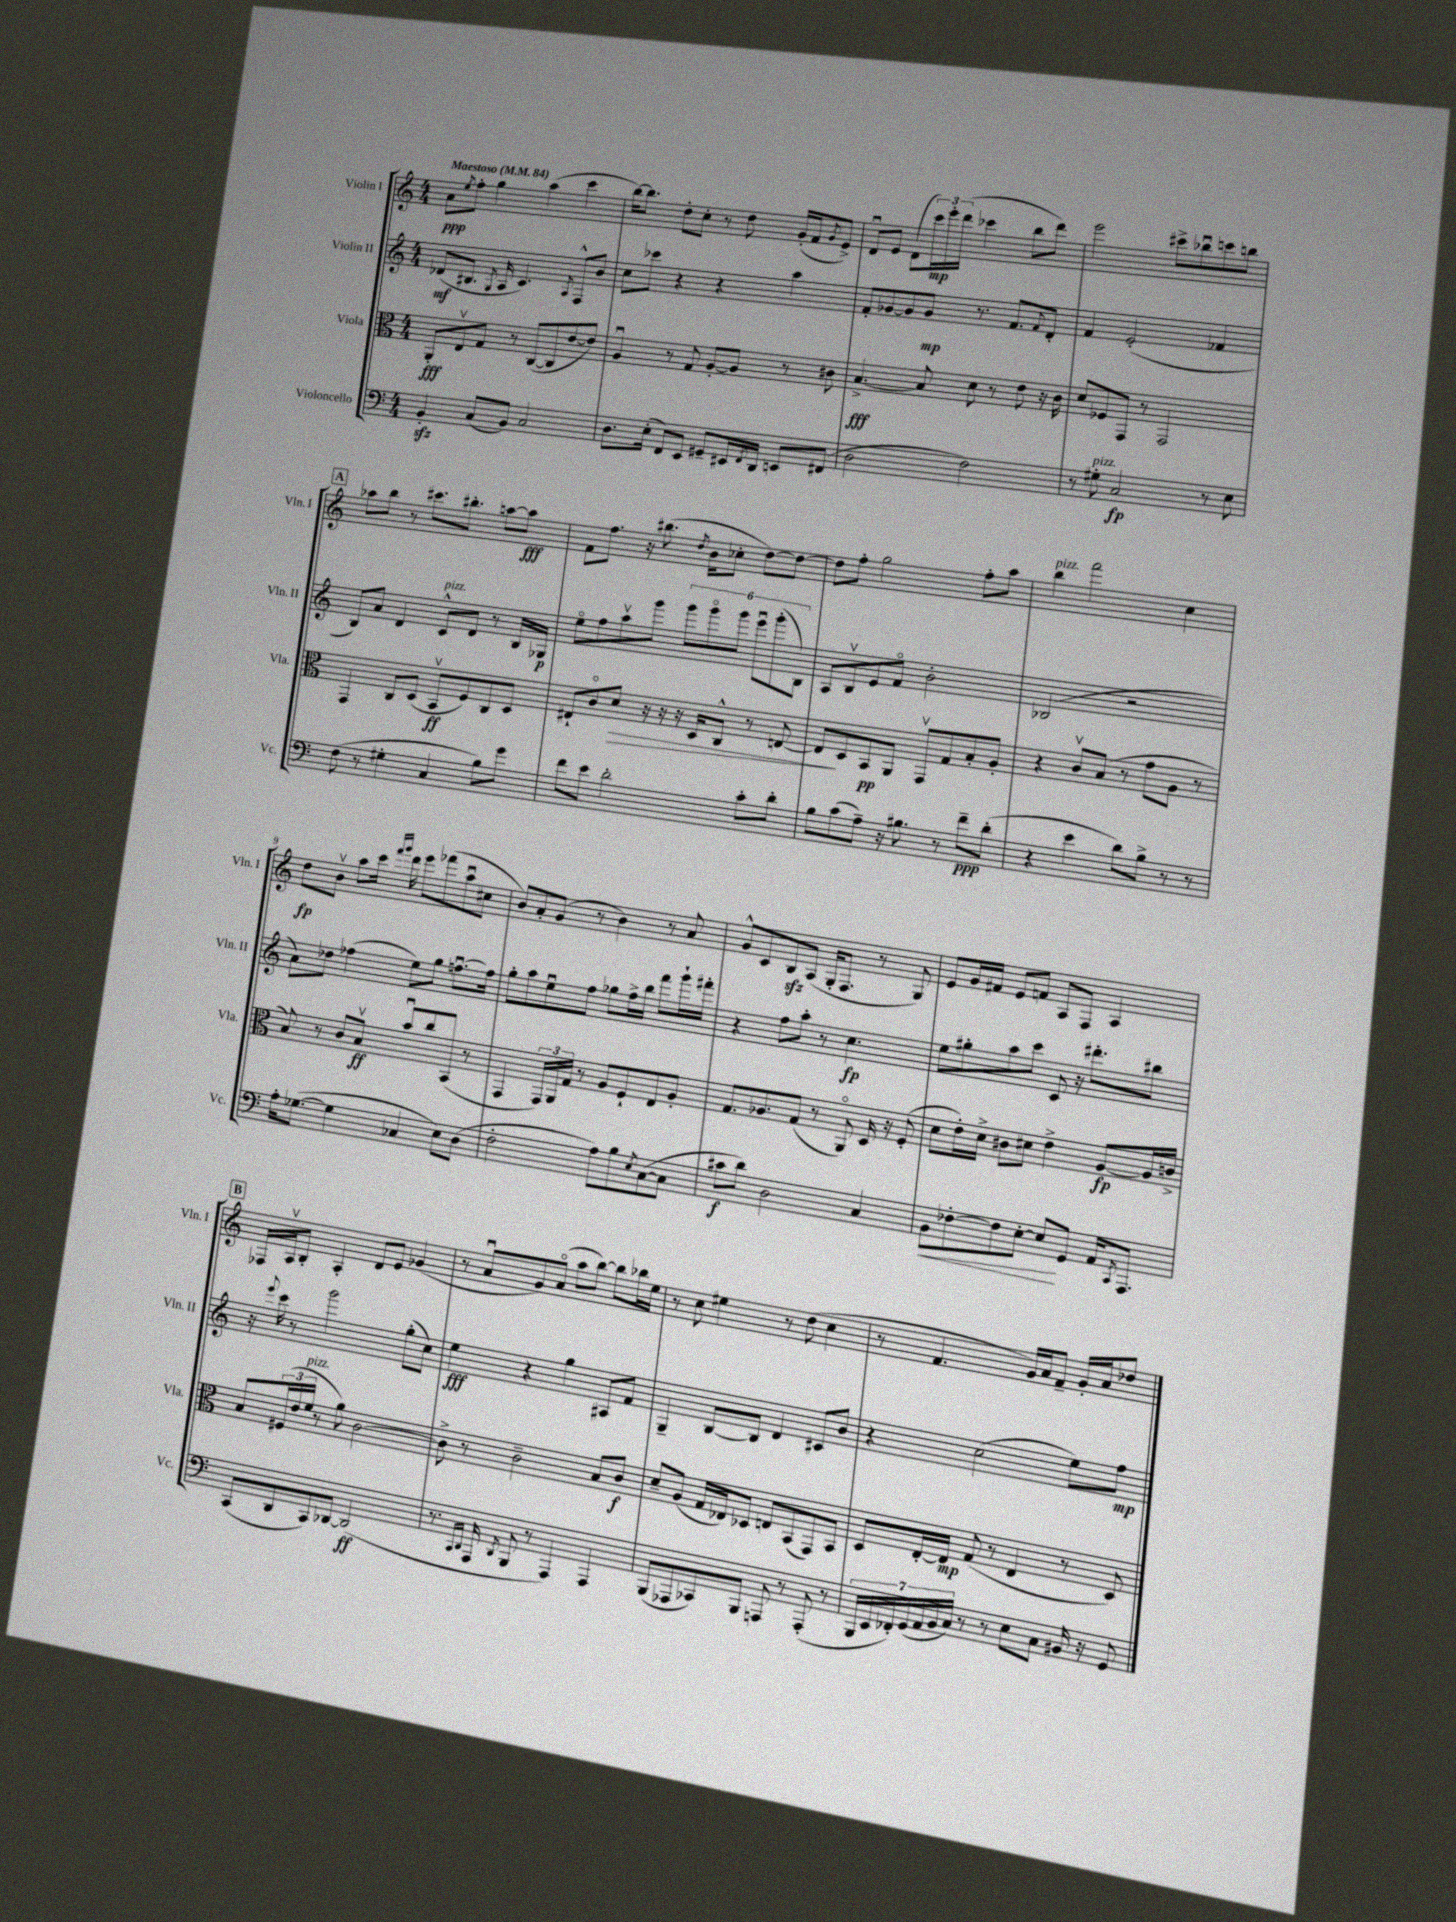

**kern	**kern	**kern	**kern
*staff4	*staff3	*staff2	*staff1
*clefF4	*clefC3	*clefG2	*clefG2
*k[]	*k[]	*k[]	*k[]
*M4/4	*M4/4	*M4/4	*M4/4
*MM84	*MM84	*MM84	*MM84
4BB'/	8AA'/L	(8d-/L	8a\L
.	.	.	8qee/
.	8Ev/	8.B#/J	8ff'\J
(8C/L	8G/J	.	4gg\
.	.	8qG/	.
.	.	16A/	.
8BB/J)	8r	4.c/)	.
2C/	([8C/L	.	(4aa\
.	8C/]	.	.
.	.	8qA/	.
.	[8e/	8F^^/L	4ccc\
.	8e/]J)	8b/J	.
=	=	=	=
8.D\L	4Au/	8cc\L	[16bb\LK)
.	.	.	8.bb\]J
.	.	8ccc-\J	.
(16E'\Jk	.	.	.
8FF/L)	8r	4r	8dd'\L
8EE/J	8G/	.	8cc'\J
8GG#~/L	[8A'/L	4r	8r
16EE#/L	8A/]J	.	8dd\
8qFF/	.	.	.
16DD/JJ	.	.	.
8EE/L	8r	4aa\	(16g'/LL
.	.	.	16f/J
.	.	.	8qg/
(8FF#/J	8c#\	.	8e^/J)
=	=	=	=
2D\	[4.B^/	8f'/L	8du/L
.	.	[8g-/	8e/J
.	.	8g-/]	(8d\L
.	8B/]	8g-/J	24ccc\L)
.	.	.	24eee'\
.	.	.	(24ddd\JJ
2F\)	8d\	8.r	4ccc-\
.	8r	.	.
.	.	8.f/L	.
.	8e\	.	8bb\L
.	.	8qqf/	.
.	16r	8d'/J	8ddd\J)
.	16c\	.	.
=	=	=	=
8r	8d/L	4f/	2eee\
8G#'\	8F-/	.	.
2C/	8GG/J	(2e'/	.
.	8r	.	.
.	2GG/	.	8ccc#^\L
.	.	.	8bb-u\
8r	.	4f-/	8ccc\
8E\	.	.	8bb\J
=	=	=	=
(8F\	4GG/	8B/L)	8aa-\L
8r	.	8a/J	8bb\J
4G#'\	8C/L	4d/	8r
.	(8D/J	.	8.ccc#\L
4C/	8BBv/L	8c^^/L	.
.	.	.	8.bb#'\J
.	8F/)	8d/J	.
8B\L)	8C/	8r	[8aa\L
8g\J	8D/J	16B/LL	8aa\]J
.	.	16G-/JJ	.
=	=	=	=
8f\L	8E#`/L	8eeo\L	8f\L
8e\J	8co/	8ff\	8.ff\J
2d'\	8d/J	8aav\	.
.	.	.	16r
.	16r	8ggg\J	(8.bb#\
.	16r	.	.
.	16r	12ggg\L	.
.	.	.	8qdd/
.	16D/LK	.	16b\LK
.	.	12gggo\	.
.	8C^^/J	.	8cc-'\J
.	.	12ggg\J	.
8c'\L	8r	12eeeu\L	[8dd\L)
.	.	(12ggg'\	.
8d'\J	[8E/	.	8dd\_J
.	.	12B\J)	.
=	=	=	=
8B\L	8E/]L	8A/L	8dd\]L
(8c\	8D/	8Bv/	8ff'\J
8A~\J)	8BB/	8e/	2gg\
16r	8AA/J	8fo/J	.
8.B#\	.	.	.
.	8GGv/L	2b'\	.
8r	8G/	.	.
8f~\L	8B'/	.	8ff'\L
(8d'\J	8A'/J	.	8aa\J
=	=	=	=
4r	4r	(2B-/	4bb\
4e\	8cv/L	.	2fff\
.	(8B/J	.	.
8d\L)	8r	2r	.
8B^\J	8g\L	.	.
8r	8A\J	.	4cc\
8r	8r	.	.
=	=	=	=
16A'\LK	8B/)	8a\L)	8dd\L
([8.G-\J	.	.	.
.	8r	8dd-\J	8bv\J
4G-\]	8c/L	(4ff-\	8aa\L
.	8Bv/J	.	16ccc\Jk
.	.	.	16qqfff/LL
.	.	.	16qqggg/JJ
.	.	.	16ddd\
4C-/	8bu/L	8ee\L)	8eee\L
.	8cc/	8gg\J	(8fff-\
8E\L)	(8BB/J	[8.ffu\L	8aau\
(8D\J	8r	.	8cc#\J
.	.	16ff\]Jk	.
=	=	=	=
2F'\	4GG/	8gg'\L	8b/L)
.	.	8aa\	8a'/
.	24GG/LL)	8eeu\	(8g/J
.	24AA/	.	.
.	24G/JJ	.	.
.	8r	8ff\J	8r
8A\L)	8A/L	8gg-\L	4b\)
8B\	8F`/	16ff^\L	.
.	.	16bb\JJ	.
8qE/	.	.	.
([8C\	8E/	8fff\L	8r
8C\]J	8A'/J	16ggg`\L	8a/
.	.	16fff#'\JJ	.
=	=	=	=
8c#\L	8.G/L	4r	8g^^/L
8d\J)	.	.	8c/
.	8.A-/	.	.
2D\	.	8ff\L	8B/
.	(8G/J	8aa'\J	(8A/J
.	8r	8r	16G'/LK
.	.	.	8.F/J
.	8AAo/)	4.cc\	.
4C/	16D/	.	8r
.	16r	.	.
.	(8F'/	.	8G/)
=	=	=	=
8BB\L	8d\L	8ee\L	8e/L
[8F-'\	16e'\L)	8gg#'\	16g/L
.	16d^\JJ	.	16f#/JJ
8F-\]	8c#\L	8aa\	8e/L
[8E'\J	8d#\J	8ccc\J	8f/J
8E/]L	4e^\	8c/	8A/L
8GG/J	.	16r	8F/J
.	.	8.ddd#'\L	.
16AA/LK	[8A/L	.	4A/
8qCC/	.	.	.
8.AAA/J	.	.	.
.	16A/]L	8bb#\J	.
.	16c^/JJ	.	.
=	=	=	=
(8CC/L	8B/L	16r	16F-/LL
.	.	8qqeee/	.
.	.	16ccc\	16Av/J
8DD/	(24F#/L	8r	8B'/J
.	24e/	.	.
.	24f/JJ	.	.
8CC/)	8r	2ggg\	4A'/
[8DD-/J	8a\)	.	.
(2DD-/]	[2c\	.	8d/L
.	.	.	8e/J
.	.	(8gg'\L	(4g-/
.	.	8cc\J)	.
=	=	=	=
8.r	8c^\]	4ee\	8r
.	8r	.	8au/L
16qqCC/LL	.	.	.
16qqDD/JJ	.	.	.
16AAA/	.	.	.
8qDD/	.	.	.
8BBB/	2c~\	4r	8g/)
8r	.	.	(8ao/J
4AAA/)	.	4gg\	8aa\L
.	.	.	[8bb\J)
4AAA/	8B/L	8A#/L	8bb\]L
.	8c/J	8f/J	16bb-\L
.	.	.	16ee\JJ
=	=	=	=
(8BBB/L	8d~/L	4G~/	8r
8AAA-/	(8A/J	.	8cc\
8CC-/)	16G/LL	[8B/L	4ee#\
.	16E-/J)	.	.
8BBB/J	8D-/J	8B/]J	.
8AAA/	8E/L	4d/	8r
8r	(8BB/	.	(8dd\
(8AAA'/	8GG/)	8c#/L	4cc\
8r	8BB/J	8b/J	.
=	=	=	=
28BBB/LL	8D/L	4r	8r
28EE/	.	.	.
28FF-'/)	.	.	.
(28GG/	.	.	.
.	[16E'/L	.	4.f/
28AA/	.	.	.
28BB/	.	.	.
.	16E/]JJ	.	.
28C/JJ)	.	.	.
8r	(8G/	(2cc\	.
8r	8r	.	.
8E\L	4E/	.	16g/LL)
.	.	.	16a/J
8C\J	.	.	8f~/J
16BB#/	8r	8ee\L)	16g'/LL
16r	.	.	16a/J
8GG/	8D/)	8ff\J	8dd-/J
==	==	==	==
*-	*-	*-	*-
